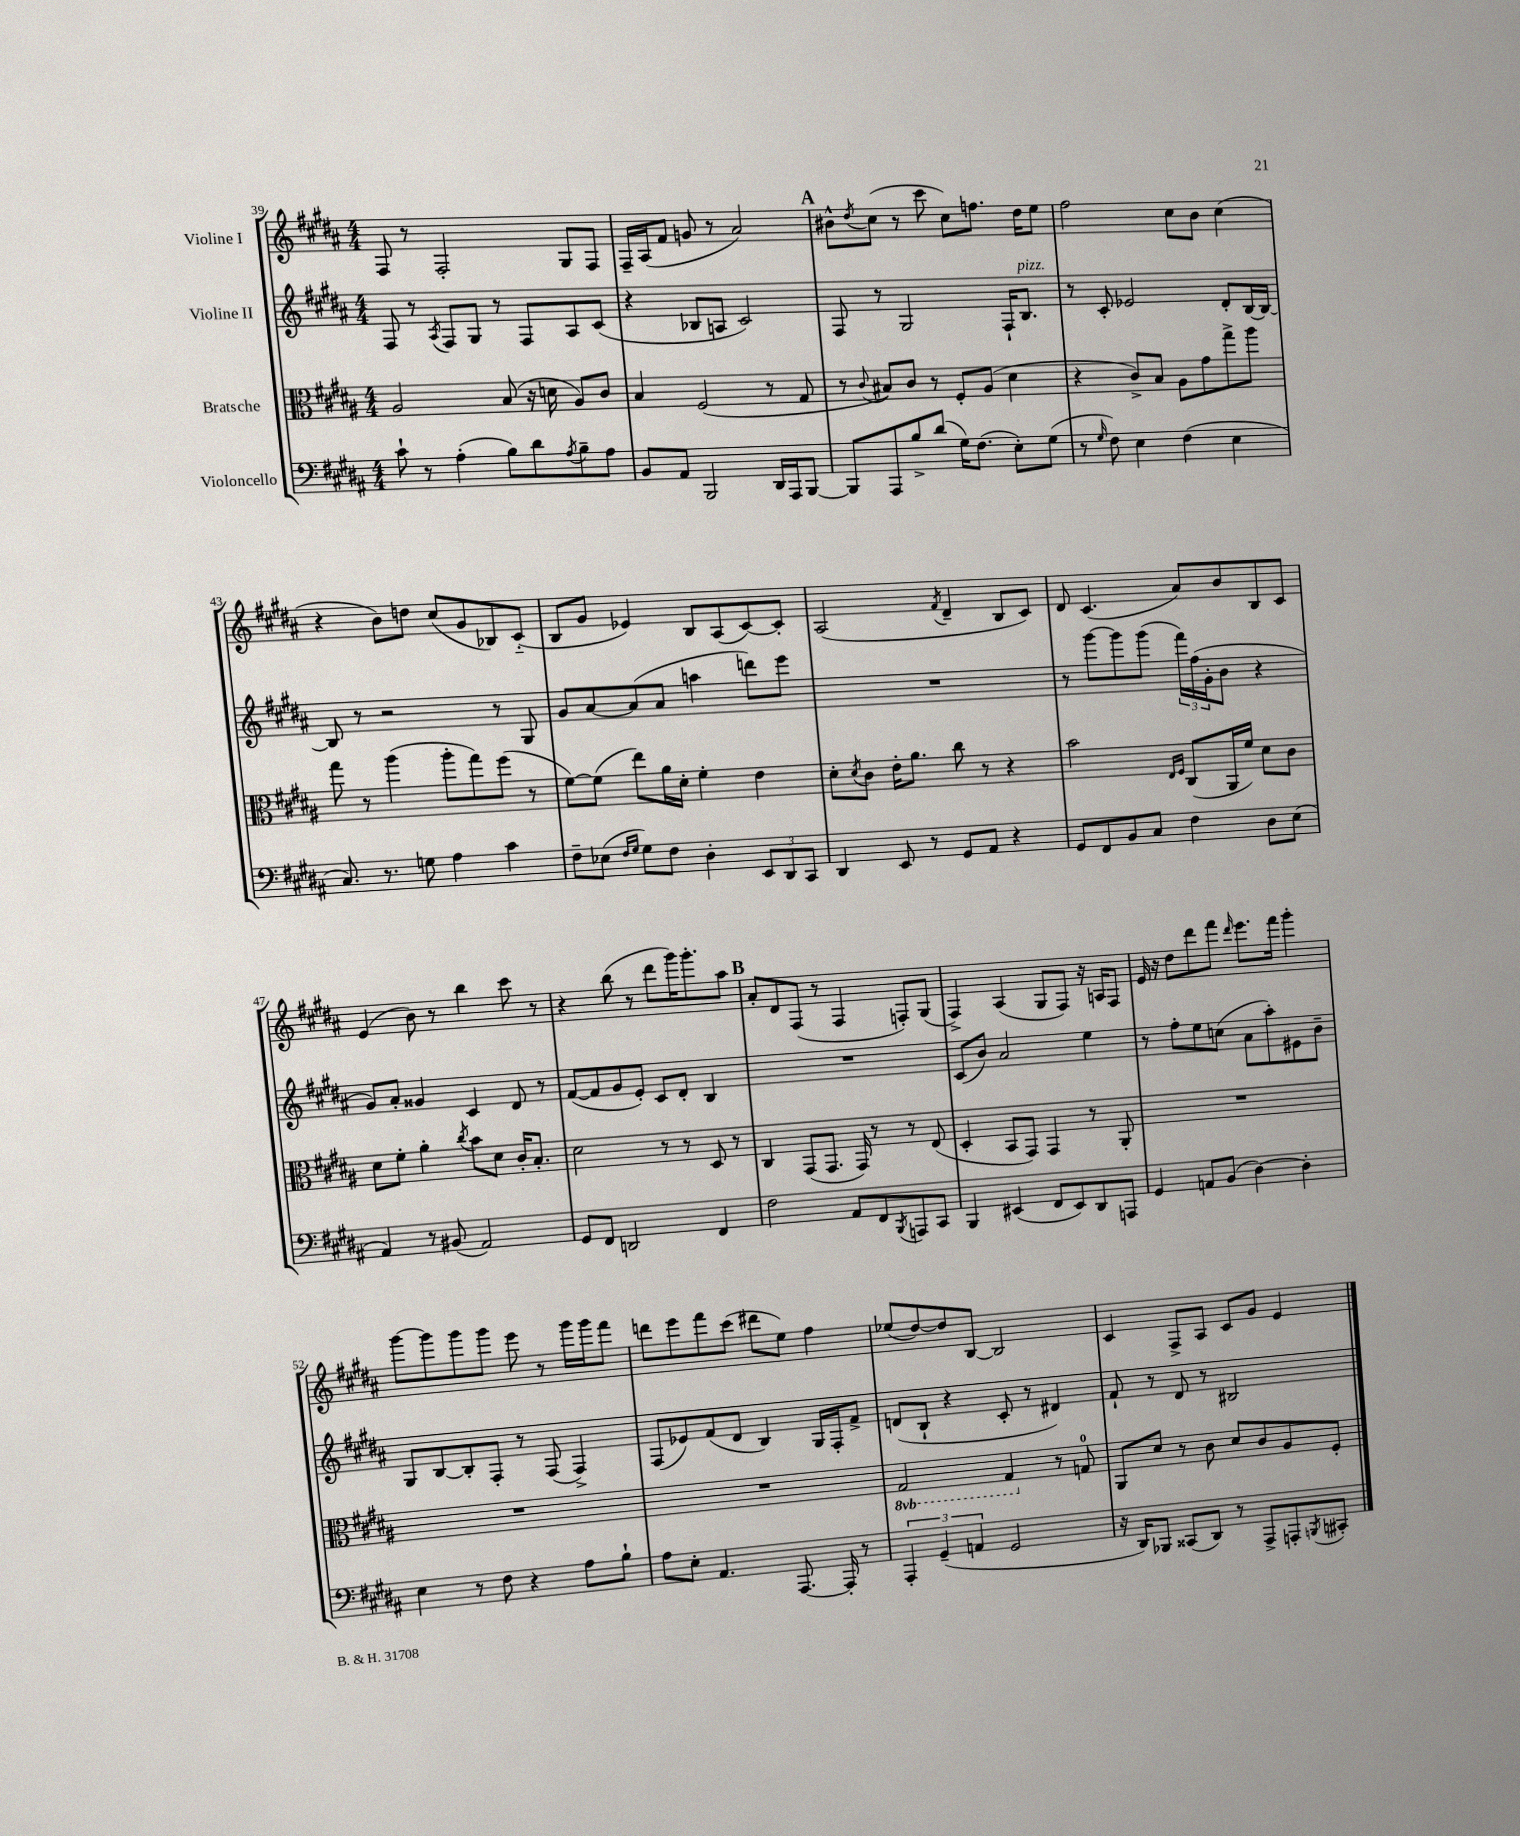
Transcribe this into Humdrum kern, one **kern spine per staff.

**kern	**kern	**kern	**kern
*staff4	*staff3	*staff2	*staff1
*clefF4	*clefC3	*clefG2	*clefG2
*k[f#c#g#d#a#]	*k[f#c#g#d#a#]	*k[f#c#g#d#a#]	*k[f#c#g#d#a#]
*M4/4	*M4/4	*M4/4	*M4/4
8c#`	2A#	8F#	8F#
8r	.	8r	8r
.	.	8qA#	.
(4A#'	.	8F#	2F#'
.	.	8G#	.
8B)	(8B	8r	.
8d#	16r	8F#	.
.	16d	.	.
8qA#	.	.	.
8B~	8A#)	8A#	8G#
8A#	8c#	(8c#	8F#
=	=	=	=
8BB	4B	4r	16F#~
.	.	.	(16A#
8AA#	.	.	8f#
2BBB	(2F#	8B-	8g
.	.	8A	8r
.	.	2c#)	2a#)
16DD#	8r	.	.
16AAA#	.	.	.
[8BBB	8G#	.	.
=	=	=	=
8BBB]	8r	8F#	8b#^^
.	8qqc#	.	8qdd#
8AAA#	8B#)	8r	(8cc#
8B^	8c#	2G#	8r
(8d#	8r	.	8ccc#
16G#)	8F#'	.	8cc#)
(8.F#	.	.	.
.	(8A#	.	8.ff
8E')	4d#	16F#`	.
.	.	8.B	16dd#
(8G#	.	.	8ee
=	=	=	=
8r	4r	8r	2ff#
16qqG#	.	.	.
8F#)	.	8c#'	.
4E	8c#^)	2e-	.
.	8B	.	.
(4F#	8A#	.	8cc#
.	8g#	.	8b
4E	8gg#^	8d#'	(4cc#
.	8aa#	[16B	.
.	.	16B_	.
=	=	=	=
8.C#)	8gg#	8B]	4r
.	8r	8r	.
8.r	.	.	.
.	(4aa#	2r	8b)
8G	.	.	8dd
4A#	8aa#'	.	(8cc#
.	8gg#)	.	8g#
4c#	(8ff#	8r	8B-)
.	8r	8G#	(8c#'~
=	=	=	=
8F#~	[8f#)	8g#	8B
(8E-	(8f#]	[8a#	8g#
16qqF#	.	.	.
16qqG#	.	.	.
8G#)	8ee)	(8a#]	4e-)
8F#	16a#	8a#	.
.	16d#'	.	.
4D#'	4f#'	4aa	8B
.	.	.	(8A#
12EE	4e	8ddd)	[8c#)
12DD#	.	.	.
.	.	8eee	8c#']
12CC#	.	.	.
=	=	=	=
4DD#	8d#'	1r	(2A#
.	8qd#	.	.
.	8c#	.	.
8EE	16e'	.	.
.	8.a#	.	.
8r	.	.	.
.	.	.	8qf#
8GG#	8cc#	.	4d#~
8AA#	8r	.	.
4r	4r	.	8B
.	.	.	8c#)
=	=	=	=
8GG#	2b	8r	8d#
8FF#	.	[8ggg#	(4.c#
8BB	.	8ggg#]	.
8C#	.	(8ggg#	.
.	16qqE	.	.
.	16qqF#	.	.
4F#	(8C#	24fff#)	8a#)
.	.	(24ff#	.
.	.	24g#'	.
.	16AA#	8b	8b
.	16f#)	.	.
8D#	8d#	4r	8B
(8E	8c#	.	8c#
=	=	=	=
4AA#)	8d#	8g#)	(4e
.	8f#'	8a#'	.
8r	4a#'	4g##	8b)
(8BB#	.	.	8r
.	8qcc#	.	.
2AA#)	8b	4c#	4bb
.	8d#	.	.
.	16c#'	8d#	8ccc#
.	8.B'	.	.
.	.	8r	8r
=	=	=	=
8GG#	2d#	([8f#	4r
8FF#	.	8f#]	.
2DD	.	8g#	(8bb
.	.	8e')	8r
.	8r	8c#	8ddd#
.	8r	8d#'	16ggg#)
.	.	.	8.ggg#'
4FF#	8D#	4B	.
.	8r	.	8aa#
=	=	=	=
2F#	4C#	1r	8a#'
.	.	.	8d#
.	(8GG#	.	(8F#
.	8.GG#	.	8r
8AA#	.	.	4F#
.	16GG#)	.	.
8FF#	8r	.	.
8qBBB	.	.	.
8AAA	8r	.	8F')
8CC#	(8E	.	(8G#
=	=	=	=
4BBB	4D#'	(8c#	4F#^)
.	.	8b)	.
(4EE#	8BB	2a#	(4A#
.	8GG#)	.	.
8FF#	4GG#	.	8G#
8EE#)	.	.	8F#)
8DD#	8r	4ee	16r
.	.	.	16A
8AAA	8AA#'	.	8F#
=	=	=	=
4GG#	1r	8r	16e
.	.	.	16r
.	.	8ff#'	8dd#
8AA	.	8ee	8ddd#
(8BB	.	(8cc	8fff#
.	.	.	16qqddd#
[4D#)	.	8a#	8.eee
.	.	8aa#')	.
.	.	.	16fff#
4D#']	.	8e#	4ggg#'
.	.	8b~	.
=	=	=	=
4E	1r	8G#	[8ggg#
.	.	[8B	8ggg#]
8r	.	8B']	8ggg#
8F#	.	8F#'	8ggg#
4r	.	8r	8eee
.	.	(8F#	8r
8A#	.	4F#^)	16ggg#
.	.	.	16ggg#
8B`	.	.	8fff#
=	=	=	=
8A#	1r	(8F#	8ddd
8E'	.	8e-)	8eee
4.AA#	.	(8f#	8fff#
.	.	8d#	(8ccc#
.	.	4B)	8ddd#
[8.AAA#	.	.	8ee)
.	.	16G#	4ff#
16AAA#']	.	16F#'	.
8r	.	8f#^	.
=	=	=	=
6AAA#'	2GG#	(8d	(8ee-
.	.	8B`	[8dd#)
(6GG#~	.	.	.
.	.	4r	8dd#]
6AA	.	.	.
.	.	.	[8B
2GG#	4GG#	8c#'	2B]
.	.	8r	.
.	8r	4d#)	.
.	8G	.	.
=	=	=	=
16r	8AA#	8f#`	4c#
16DD#)	.	.	.
8BBB-	8d#	8r	.
(8CC##	8r	8d#	8F#^
8DD#)	8c#	8r	8A#
8r	8d#	2B#	8c#
8AAA#^	8c#	.	8g#
8AAA'	8A#	.	4e
8qBBB	.	.	.
8CC#'	8F#'	.	.
==	==	==	==
*-	*-	*-	*-
